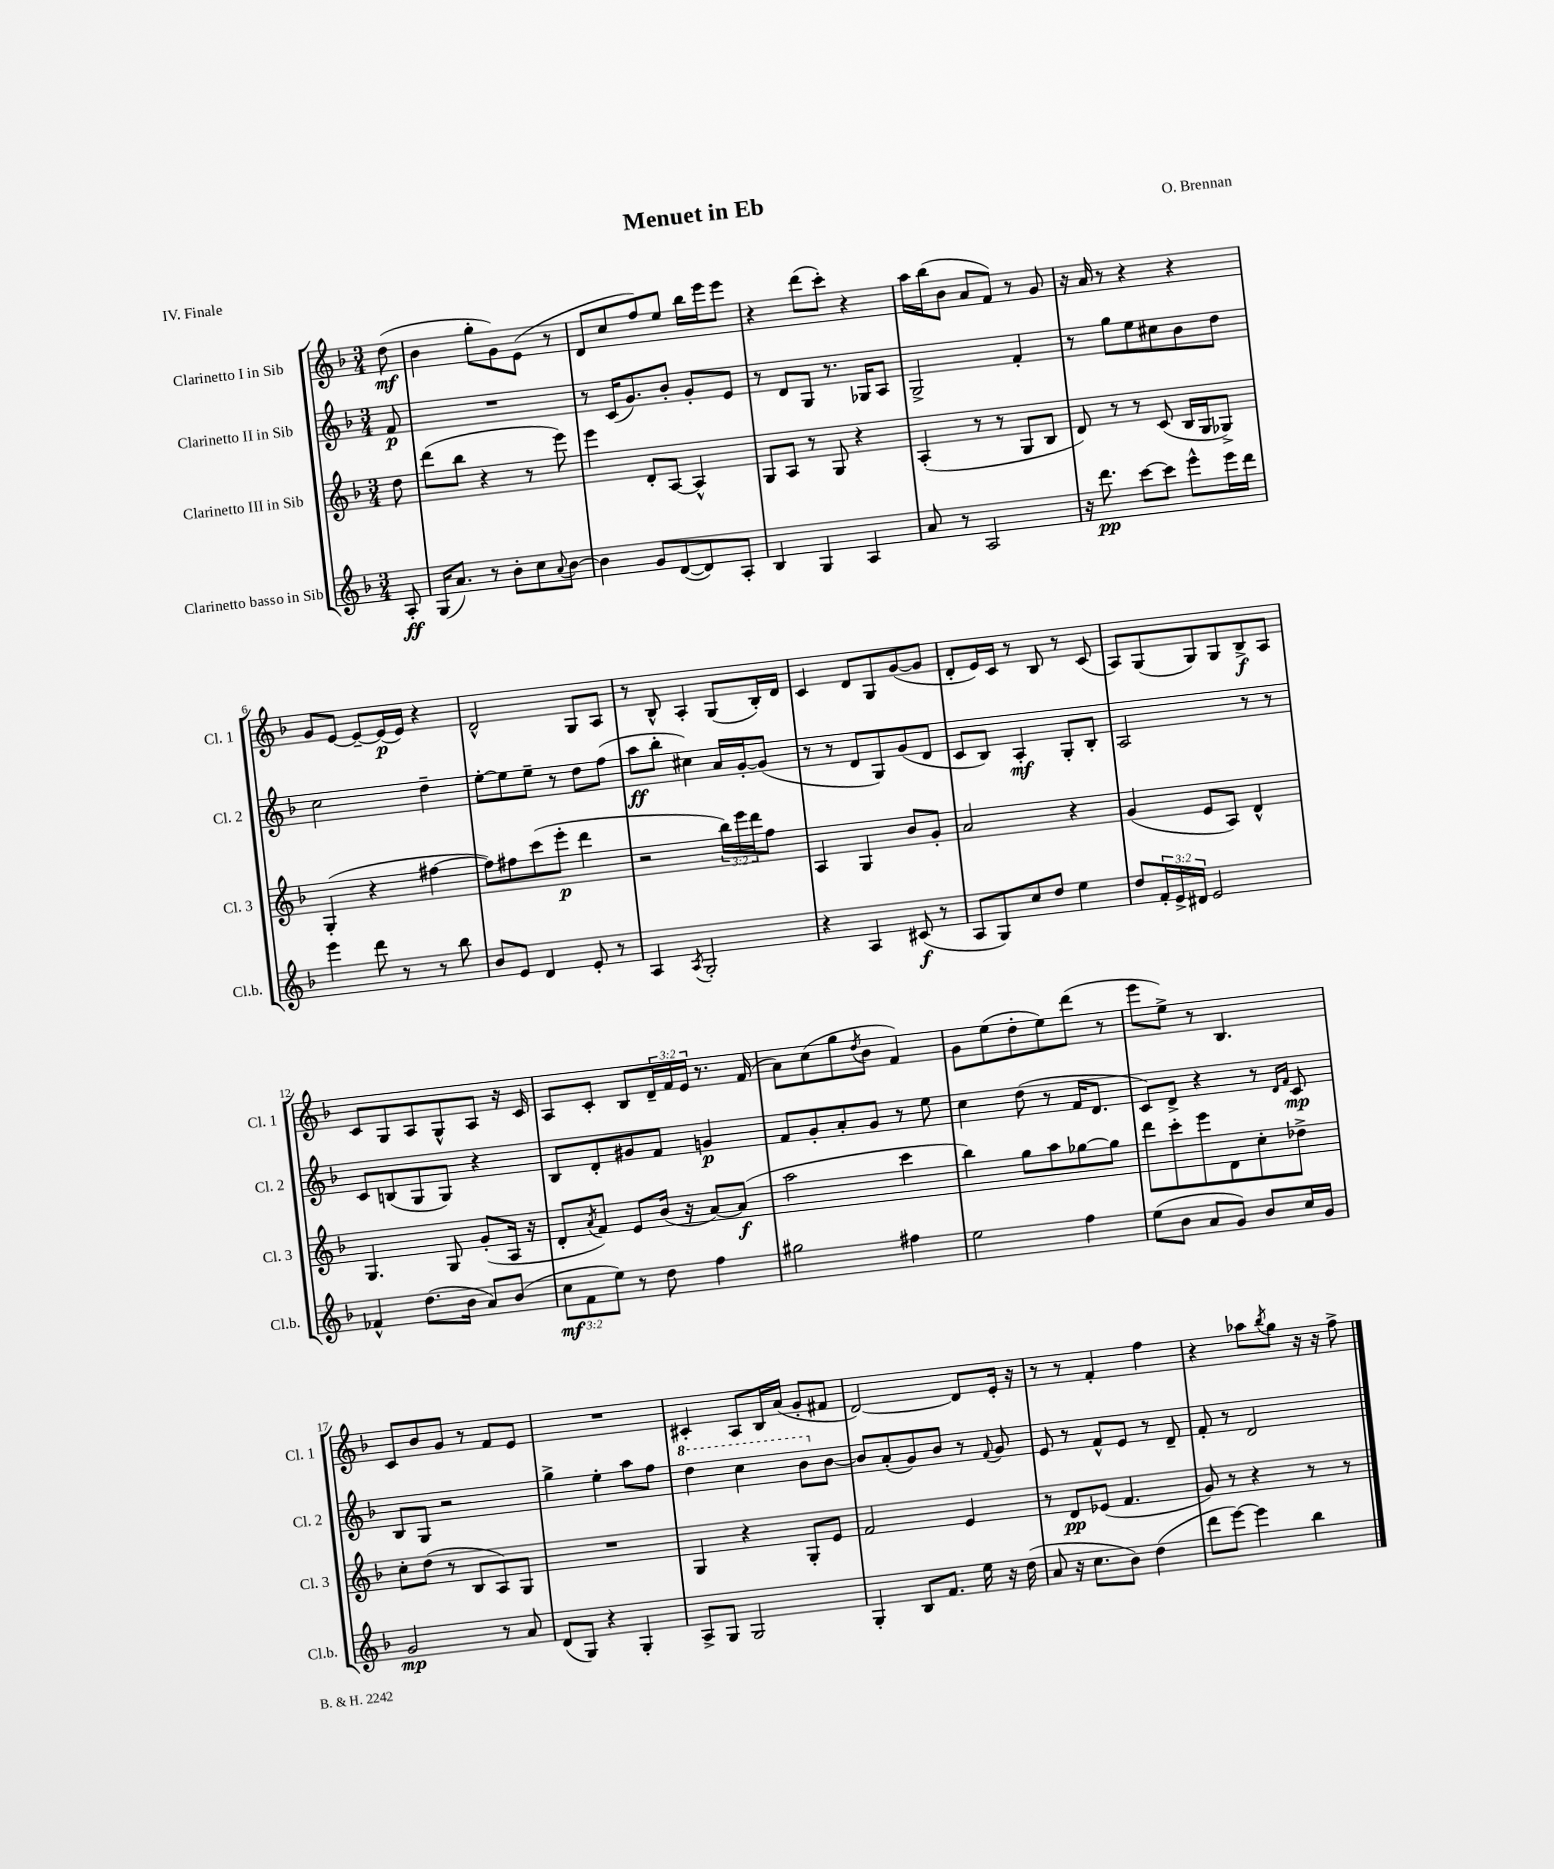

**kern	**dynam	**kern	**dynam	**kern	**dynam	**kern	**dynam
*part4	*part4	*part3	*part3	*part2	*part2	*part1	*part1
*staff4	*staff4	*staff3	*staff3	*staff2	*staff2	*staff1	*staff1
*I"Clarinetto basso in Sib	*	*I"Clarinetto III in Sib	*	*I"Clarinetto II in Sib	*	*I"Clarinetto I in Sib	*
*I'Cl.b.	*	*I'Cl. 3	*	*I'Cl. 2	*	*I'Cl. 1	*
*clefG2	*	*clefG2	*	*clefG2	*	*clefG2	*
*k[b-]	*	*k[b-]	*	*k[b-]	*	*k[b-]	*
*M3/4	*	*M3/4	*	*M3/4	*	*M3/4	*
=	=	=	=	=	=	=	=
8A'/	ff	8dd\	.	8f/	p	(8dd\	mf
=1	=1	=1	=1	=1	=1	=1	=1
(16G/KL	.	(8ddd\L	.	2.r	.	4b-\	.
8.a/J)	.	.	.	.	.	.	.
.	.	8bb-\J	.	.	.	.	.
8r	.	4r	.	.	.	8gg'\L	.
8b-'\L	.	.	.	.	.	8g\)	.
8cc\	.	8r	.	.	.	(8e\J	.
8qqa/	.	.	.	.	.	.	.
[8b-\J	.	8eee\)	.	.	.	8r	.
=2	=2	=2	=2	=2	=2	=2	=2
4b-\]	.	4eee\	.	8r	.	8d/L	.
.	.	.	.	(16c/KL	.	8cc/	.
.	.	.	.	8.g/)	.	.	.
8g/L	.	8d'/L	.	.	.	8ff/)	.
([8d/	.	[8A/J	.	8b-'/J	.	8ee/J	.
8d/])	.	4A^^/]	.	8g'/L	.	16bb-\LL	.
.	.	.	.	.	.	16eee\J	.
8A'/J	.	.	.	8e/J	.	8eee\J	.
=3	=3	=3	=3	=3	=3	=3	=3
4B-/	.	8G/L	.	8r	.	4r	.
.	.	8A/J	.	8d/L	.	.	.
4G/	.	8r	.	8G/J	.	(8ddd\L	.
.	.	8G/	.	8.r	.	8ccc'\J)	.
4A/	.	4r	.	.	.	4r	.
.	.	.	.	16G-X/KL	.	.	.
.	.	.	.	8A/J	.	.	.
=4	=4	=4	=4	=4	=4	=4	=4
8a/	.	(4A'/	.	2G^/	.	16aa\LL	.
.	.	.	.	.	.	(16bb-\J	.
8r	.	.	.	.	.	8b-\J	.
2A/	.	8r	.	.	.	8a/L	.
.	.	8r	.	.	.	8f/J)	.
.	.	8G/L	.	4f'/	.	8r	.
.	.	8B-/J	.	.	.	8g/	.
=5	=5	=5	=5	=5	=5	=5	=5
16r	.	8d/)	.	8r	.	16r	.
8.ddd\	pp	.	.	.	.	16a/	.
.	.	8r	.	8gg\L	.	8r	.
[8ccc\L	.	8r	.	8ee\	.	4r	.
8ccc\J]	.	(8c/	.	8cc#X\	.	.	.
8eee^^\L	.	16B-/LL	.	8b-\	.	4r	.
.	.	16G/J	.	.	.	.	.
16eee\L	.	8G-X^/J)	.	8dd\J	.	.	.
16ddd\JJ	.	.	.	.	.	.	.
!!LO:LB:g=z
=6	=6	=6	=6	=6	=6	=6	=6
4eee\	.	(4G'/	.	2cc\	.	8g/L	.
.	.	.	.	.	.	[8e/J	.
8ddd\	.	4r	.	.	.	8e~/L_	.
8r	.	.	.	.	.	(16e/L]	p
.	.	.	.	.	.	16e/JJ)	.
8r	.	[4ff#X\	.	4dd~\	.	4r	.
8bb-\	.	.	.	.	.	.	.
=7	=7	=7	=7	=7	=7	=7	=7
8b-/L	.	8ff#\L])	.	[8ee'\L	.	2d^^/	.
8e/J	.	8ff#X\	.	8ee\]	.	.	.
4d/	.	(8ccc\	.	8ee~\J	.	.	.
.	.	8eee'\J	p	8r	.	.	.
8e'/	.	4ddd\	.	8dd\L	.	8G/L	.
8r	.	.	.	(8ff\J	.	8A/J	.
=8	=8	=8	=8	=8	=8	=8	=8
4A/	.	2r	.	8aa\L	ff	8r	.
.	.	.	.	8bb-'\J	.	8B-^^/	.
8qA/	.	.	.	.	.	.	.
2G'/	.	.	.	4cc#X\)	.	4A'/	.
.	.	24bb-\LL)	.	16a/LL	.	(8G/L	.
.	.	24eee\	.	.	.	.	.
.	.	.	.	[16g'/J	.	.	.
.	.	24ddd\J	.	.	.	.	.
.	.	8ff\J	.	(8g/J]	.	16B-'/L)	.
.	.	.	.	.	.	16d/JJ	.
=9	=9	=9	=9	=9	=9	=9	=9
4r	.	4A/	.	8r	.	4c/	.
.	.	.	.	8r	.	.	.
4A/	.	4G/	.	8d/L	.	8d/L	.
.	.	.	.	8G/)	.	8G/	.
(8c#X/	f	8b-/L	.	(8g/	.	([8g/	.
8r	.	8g'/J	.	8d/J	.	8g/J]	.
=10	=10	=10	=10	=10	=10	=10	=10
8A/L	.	2a/	.	8c/L	.	8d'/L	.
8G/)	.	.	.	8B-/J)	.	16e/L)	.
.	.	.	.	.	.	16c/JJ	.
8cc/	.	.	.	4A'/	mf	8r	.
8dd/J	.	.	.	.	.	8B-/	.
4ee\	.	4r	.	8G'/L	.	8r	.
.	.	.	.	8B-'/J	.	(8c/	.
=11	=11	=11	=11	=11	=11	=11	=11
8dd/L	.	(4g/	.	2A/	.	8A/L)	.
24f'/L	.	.	.	.	.	(8G/	.
24e^/	.	.	.	.	.	.	.
24d#X/JJ	.	.	.	.	.	.	.
2e/	.	8e/L	.	.	.	8G/)	.
.	.	8A/J)	.	.	.	8G/	.
.	.	4d^^/	.	8r	.	8B-^/	f
.	.	.	.	8r	.	8A/J	.
!!LO:LB:g=z
=12	=12	=12	=12	=12	=12	=12	=12
4f-X^^/	.	4.G/	.	8c/L	.	8c/L	.
.	.	.	.	(8Bn/	.	8G/	.
(8.dd\L	.	.	.	8G/	.	8A/	.
.	.	8G/	.	8G/J)	.	8G^^/	.
16b-\Jk	.	.	.	.	.	.	.
8a/L)	.	(8g'/L	.	4r	.	8A/J	.
(8b-/J	.	16A/Jk	.	.	.	16r	.
.	.	16r	.	.	.	16c/	.
=13	=13	=13	=13	=13	=13	=13	=13
12cc\L	mf	8d'/L	.	8B-/L	.	8A/L	.
12f\	.	.	.	.	.	.	.
.	.	8qa/	.	.	.	.	.
.	.	8f/J)	.	8d'/	.	8c'/J	.
12ee\J)	.	.	.	.	.	.	.
8r	.	8e/L	.	8g#X/	.	8B-/L	.
8dd\	.	(16b-/Jk	.	8f/J	.	24d~/L	.
.	.	.	.	.	.	24f/	.
.	.	16r	.	.	.	.	.
.	.	.	.	.	.	24e/JJ	.
4ff\	.	[8a/L)	.	4gn/	p	8.r	.
.	.	(8a/J]	f	.	.	.	.
.	.	.	.	.	.	(16f/	.
=14	=14	=14	=14	=14	=14	=14	=14
2gg#X\	.	2aa\	.	8f/L	.	8a\L)	.
.	.	.	.	8g'/	.	(8cc\	.
.	.	.	.	8a'/	.	8gg\	.
.	.	.	.	.	.	8qdd/	.
.	.	.	.	8g/J	.	8b-\J	.
4ff#X\	.	4ccc\	.	8r	.	4f/)	.
.	.	.	.	8ee\	.	.	.
=15	=15	=15	=15	=15	=15	=15	=15
2ee\	.	4bb-\)	.	4cc\	.	8g\L	.
.	.	.	.	.	.	(8ee\	.
.	.	8gg\L	.	(8dd\	.	8dd'\	.
.	.	8aa\	.	8r	.	8ee\)	.
4ff\	.	[8gg-X\	.	16f/KL	.	(8ddd\J	.
.	.	.	.	8.d/J	.	.	.
.	.	8gg-\J]	.	.	.	8r	.
=16	=16	=16	=16	=16	=16	=16	=16
(8ee\L	.	8ddd\L	.	8c/L)	.	8eee\L	.
8b-\J	.	8ccc'\	.	8d^/J	.	8ee^\J)	.
8a/L	.	8eee\	.	4r	.	8r	.
8g/J)	.	8d\	.	.	.	4.B-/	.
8b-/L	.	8cc'\	.	8r	.	.	.
.	.	.	.	16qqd/LL	.	.	.
.	.	.	.	16qqf/JJ	.	.	.
16cc/L	.	8dd-X^\J	.	8c/	mp	.	.
16g/JJ	.	.	.	.	.	.	.
!!LO:LB:g=z
=17	=17	=17	=17	=17	=17	=17	=17
2g/	mp	8cc'\L	.	8B-/L	.	8c/L	.
.	.	(8dd\J	.	8G/J	.	8b-/	.
.	.	8r	.	2r	.	8g/J	.
.	.	8B-/L	.	.	.	8r	.
8r	.	8A/)	.	.	.	8f/L	.
8a/	.	8G/J	.	.	.	8e/J	.
=18	=18	=18	=18	=18	=18	=18	=18
(8d/L	.	2.r	.	4gg^\	.	2.r	.
8G/J)	.	.	.	.	.	.	.
4r	.	.	.	4ee'\	.	.	.
4G'/	.	.	.	8aa\L	.	.	.
.	.	.	.	8ff\J	.	.	.
=19	=19	=19	=19	=19	=19	=19	=19
*	*	*	*	*8va	*	*	*
8A^/L	.	4G/	.	4ddd\	.	4c#X'/	.
8G/J	.	.	.	.	.	.	.
2G/	.	4r	.	4ccc\	.	8A/L	.
.	.	.	.	.	.	16B-/L	.
.	.	.	.	.	.	(16a/JJ	.
.	.	8G'/L	.	8bb-\L	.	8g'/L	.
*	*	*	*	*X8va	*	*	*
.	.	8e/J	.	[8b-\J	.	8f#X/J	.
=20	=20	=20	=20	=20	=20	=20	=20
4G'/	.	2f/	.	8b-/L]	.	[2d/)	.
.	.	.	.	(8a'/	.	.	.
8B-/L	.	.	.	8g/)	.	.	.
8.f/J	.	.	.	8b-/J	.	.	.
.	.	4e/	.	8r	.	8d/L]	.
16ee\	.	.	.	.	.	.	.
.	.	.	.	8qqf/	.	.	.
16r	.	.	.	8g/	.	16e'/Jk	.
(16dd\	.	.	.	.	.	16r	.
=21	=21	=21	=21	=21	=21	=21	=21
8a/	.	8r	.	8e/	.	8r	.
16r	.	8d/L	pp	8r	.	8r	.
8.cc\L	.	.	.	.	.	.	.
.	.	(8e-X/J	.	8f^^/L	.	4f'/	.
8b-\J)	.	4.f/	.	8e/J	.	.	.
(4dd\	.	.	.	8r	.	4ff\	.
.	.	.	.	8d~/	.	.	.
=22	=22	=22	=22	=22	=22	=22	=22
8ddd\L	.	8g/)	.	8f'/	.	4r	.
[8eee\J)	.	8r	.	8r	.	.	.
4eee\]	.	4r	.	2d/	.	8aa-X\L	.
.	.	.	.	.	.	8qbb-/	.
.	.	.	.	.	.	8gg\J	.
4bb-\	.	8r	.	.	.	16r	.
.	.	.	.	.	.	16r	.
.	.	8r	.	.	.	8ff^\	.
==	==	==	==	==	==	==	==
*-	*-	*-	*-	*-	*-	*-	*-
